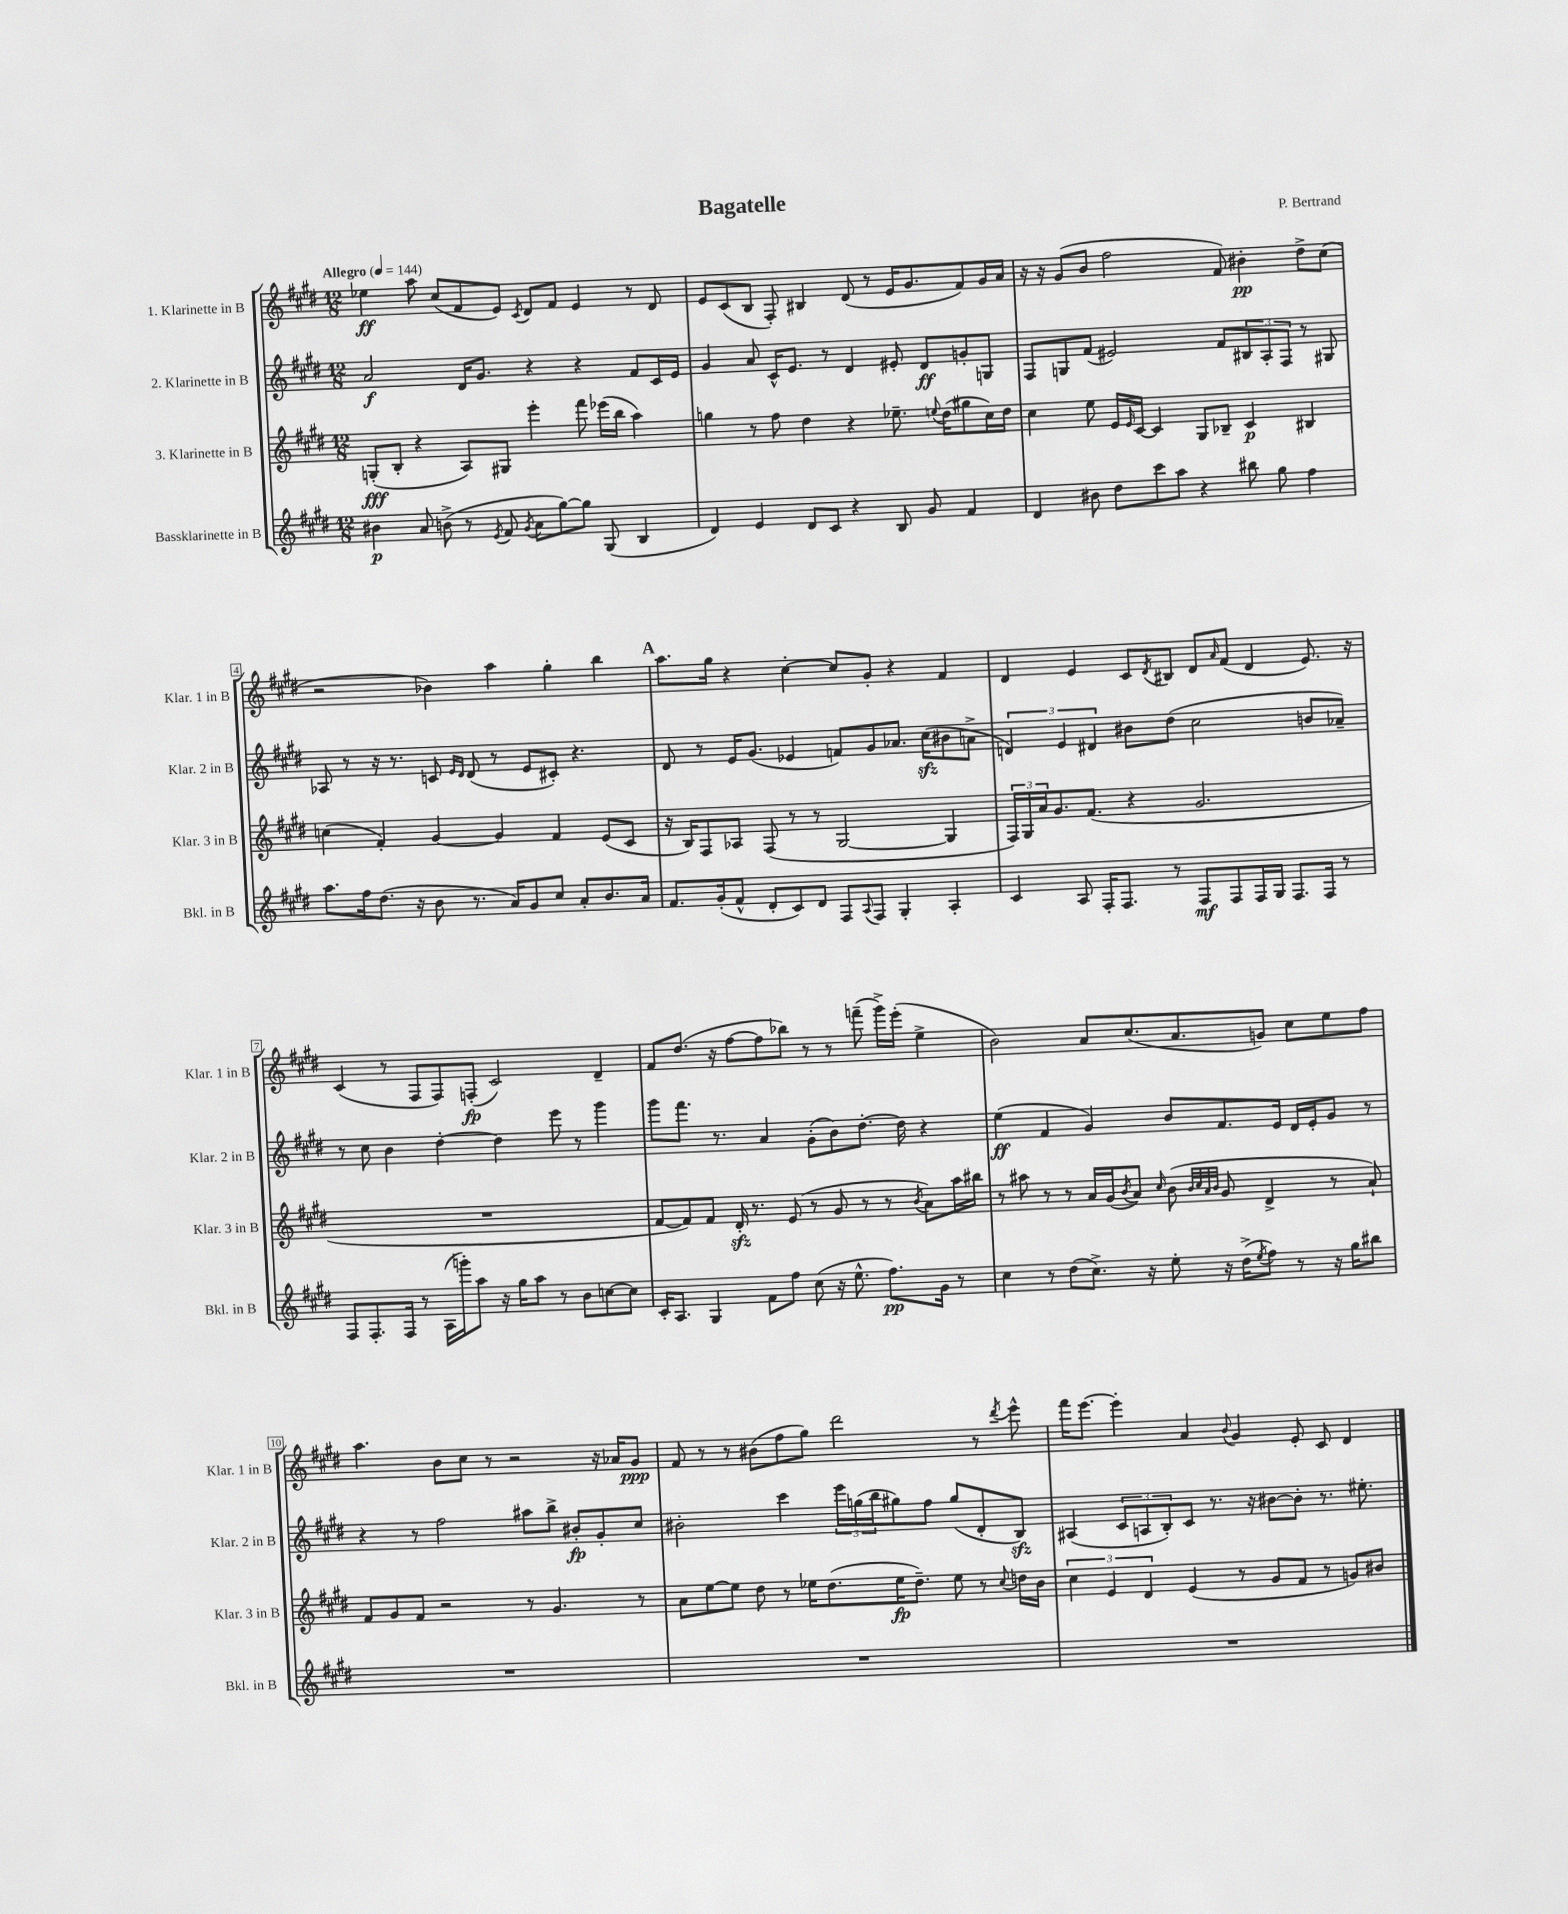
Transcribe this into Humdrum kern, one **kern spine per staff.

**kern	**kern	**kern	**kern
*staff4	*staff3	*staff2	*staff1
*clefG2	*clefG2	*clefG2	*clefG2
*k[f#c#g#d#]	*k[f#c#g#d#]	*k[f#c#g#d#]	*k[f#c#g#d#]
*M12/8	*M12/8	*M12/8	*M12/8
*MM144	*MM144	*MM144	*MM144
4b#	(8G'	2a	4ee-
.	8B'	.	.
8a	4r	.	8aa
(8b^	.	.	(8cc#
8r	8A)	16d#	8f#
.	.	8.g#	.
8qe	.	.	.
8f#	8G#	.	8e)
8qg#	.	.	8qc#
8a	4eee'	4r	8d#
[8gg#)	.	.	8f#
8gg#]	8fff#	4r	4e
(8G#	(16eee-	.	.
.	16bb	.	.
4B	4aa)	8f#	8r
.	.	16c#	8d#
.	.	16e	.
=	=	=	=
4d#)	4gg	4g#	8e
.	.	.	(8c#
4e	8r	8a	8B
.	8ff#	16c#^^	8F#')
.	.	8.e	.
8d#	4dd#	.	4B#
8c#	.	8r	.
4r	4r	4d#	(8d#
.	.	.	8r
8B	8.ee-~	8e#'	16e
.	.	.	8.g#
8g#	.	8d#	.
.	8qqee	.	.
.	(16dd#	.	.
4f#	8gg#	8g'	8f#)
.	16cc#)	8G	16g#
.	16dd#	.	16a
=	=	=	=
4d#	4cc#	8F#	16r
.	.	.	16r
.	.	8G	(8g#
8b#	8ee	(8f#	8b
8dd#	16e	2e#)	2ff#
.	16qqe	.	.
.	[16c#	.	.
8ccc#	4c#]	.	.
8aa	.	.	.
4r	8G#	.	.
.	8B-~	8f#	8f#)
8bb#	4c#	12B#	4b#'
.	.	12A'	.
8gg#	.	.	.
.	.	12F#	.
4ff#	4B#	8r	8dd#^
.	.	8G#	(8cc#
=	=	=	=
8.aa	(4cc	8A-	2r
.	.	8r	.
16ff#	.	.	.
(8.dd#	4f#')	16r	.
.	.	8.r	.
16r	.	.	.
8b	[4g#	8c	4b-)
.	.	16qqe	.
.	.	16qqd#	.
8.r	.	(8d#	.
.	4g#]	8r	4aa
16a)	.	.	.
8g#	.	8e	.
8cc#	4f#	8c#')	4gg#'
8a'	.	4.r	.
8.b	(8e	.	4bb
.	8c#	.	.
16a	.	.	.
=	=	=	=
8.f#	16r	8d#	8.aa
.	16B)	.	.
.	8F#	8r	.
(16g#'	.	.	16gg#
8f#^^	8A-	16e	4r
.	.	(8.g#	.
8d#'	(8F#	.	.
8c#)	8r	4e-	[4cc#'
8d#	8r	.	.
8F#	[2G#	8f)	8cc#]
8qqA	.	.	.
8F#	.	8g#	8g#'
4G#'	.	8.a-	4r
.	.	(16cc#	.
4A'	4G#]	8b#	4f#
.	.	8a^	.
=	=	=	=
4c#	24F#)	6d)	4d#
.	24G#	.	.
.	24a	.	.
.	8.g#	.	.
.	.	6e	.
8A	.	.	4e
.	(8.f#	.	.
.	.	6d#	.
16F#'	.	.	.
8.F#	.	.	.
.	4r	8b#	8c#
.	.	.	8qd#
8r	.	(8dd#	8B#
8F#	2.g#	2cc#	8d#
.	.	.	16qqa
8F#	.	.	(8f#
16F#	.	.	4d#
16G#	.	.	.
8.F#	.	.	.
.	.	8b	8.e)
16F#	.	.	.
8r	.	8a-~)	.
.	.	.	16r
=	=	=	=
8F#	1.r	8r	(4c#
8.F#'	.	8cc#	.
.	.	4b	8r
16F#	.	.	.
8r	.	.	8F#
(16A	.	[4dd#'	8F#)
16ggg')	.	.	.
8aa	.	.	(8F'
16r	.	4dd#]	2c#)
16gg#	.	.	.
8aa	.	.	.
8r	.	8eee	.
8b	.	8r	.
[8cc	.	4ggg#	4d#~
8cc]	.	.	.
=	=	=	=
16c#'	[8f#	8ggg#	8f#
8.A	.	.	.
.	8f#])	8.fff#	(8.dd#
4G#	8f#	.	.
.	.	8.r	16r
.	16d#'	.	[8ff#
.	8.r	.	.
8f#	.	4a	8ff#]
8ff#	(8e	.	8bb-)
(8cc#	8r	(8g#'	8r
16r	8g#	8b)	8r
8.ee^^	.	.	.
.	8r	[8.dd#'	(8fff~
8.ff#)	8r	.	16ggg#^)
.	.	16dd#]	(16eee'
.	8qb	.	.
.	8a)	4r	4ee^
16g#	.	.	.
8r	16aa	.	.
.	16bb#	.	.
=	=	=	=
4cc#	8r	(4ee	2b)
.	8aa#	.	.
8r	8r	4f#	.
(8dd#	8r	.	.
8.cc#^)	16a	4g#)	8a
.	(16g#	.	.
.	8qb	.	.
.	8a)	.	(8.cc#
16r	.	.	.
.	16qqcc#	.	.
8ee'	(8b	8b	.
.	.	.	8.a
.	32qqb	.	.
.	32qqcc#	.	.
.	32qqa	.	.
.	32qqb	.	.
16r	8g#	8.f#	.
(16dd#^	.	.	.
8qee	.	.	.
8ff#)	4d#^	.	8g)
.	.	16e	.
8r	.	16d#	8cc#
.	.	16e'	.
16r	8r	8g#	8ee
16gg#	.	.	.
8bb#	8a`)	8r	8ff#
=	=	=	=
1.r	8f#	4r	4.aa
.	8g#	.	.
.	8f#	8r	.
.	2r	2ff#	8b
.	.	.	8cc#
.	.	.	8r
.	.	.	2r
.	8r	8aa#	.
.	4.g#	8bb^	.
.	.	8b#'	.
.	.	8g#'	16r
.	.	.	16a-
.	8r	8cc#	8g#
=	=	=	=
1.r	8a	2b#'	8f#
.	[8ee	.	8r
.	8ee]	.	8r
.	8dd#	.	(8b#
.	8r	4ccc#	8ff#
.	16ee-	.	8gg#)
.	(8.dd#	.	.
.	.	24eee	2ddd#
.	.	(24gg	.
.	.	24bb	.
.	16ee-	8gg#)	.
.	8.dd#~)	.	.
.	.	8ff#	.
.	8ee-	(8gg#	.
.	8r	8d#'	8r
.	8qqcc#	.	8qddd#
.	16dd	8B)	8eee^^
.	16b	.	.
=	=	=	=
1.r	6cc#	(4A#	16fff#
.	.	.	[8.eee
.	6e	.	.
.	.	12c#	4eee']
.	6d#	12A	.
.	.	12B')	.
.	(4e	8c#	4a
.	.	8.r	.
.	.	.	8qqb
.	8r	.	4g#
.	.	16r	.
.	8g#	[8b#	.
.	8f#	8b#']	8e'
.	8r	8.r	8c#
.	8g)	.	4d#
.	.	8.ee#'	.
.	8b#	.	.
==	==	==	==
*-	*-	*-	*-
